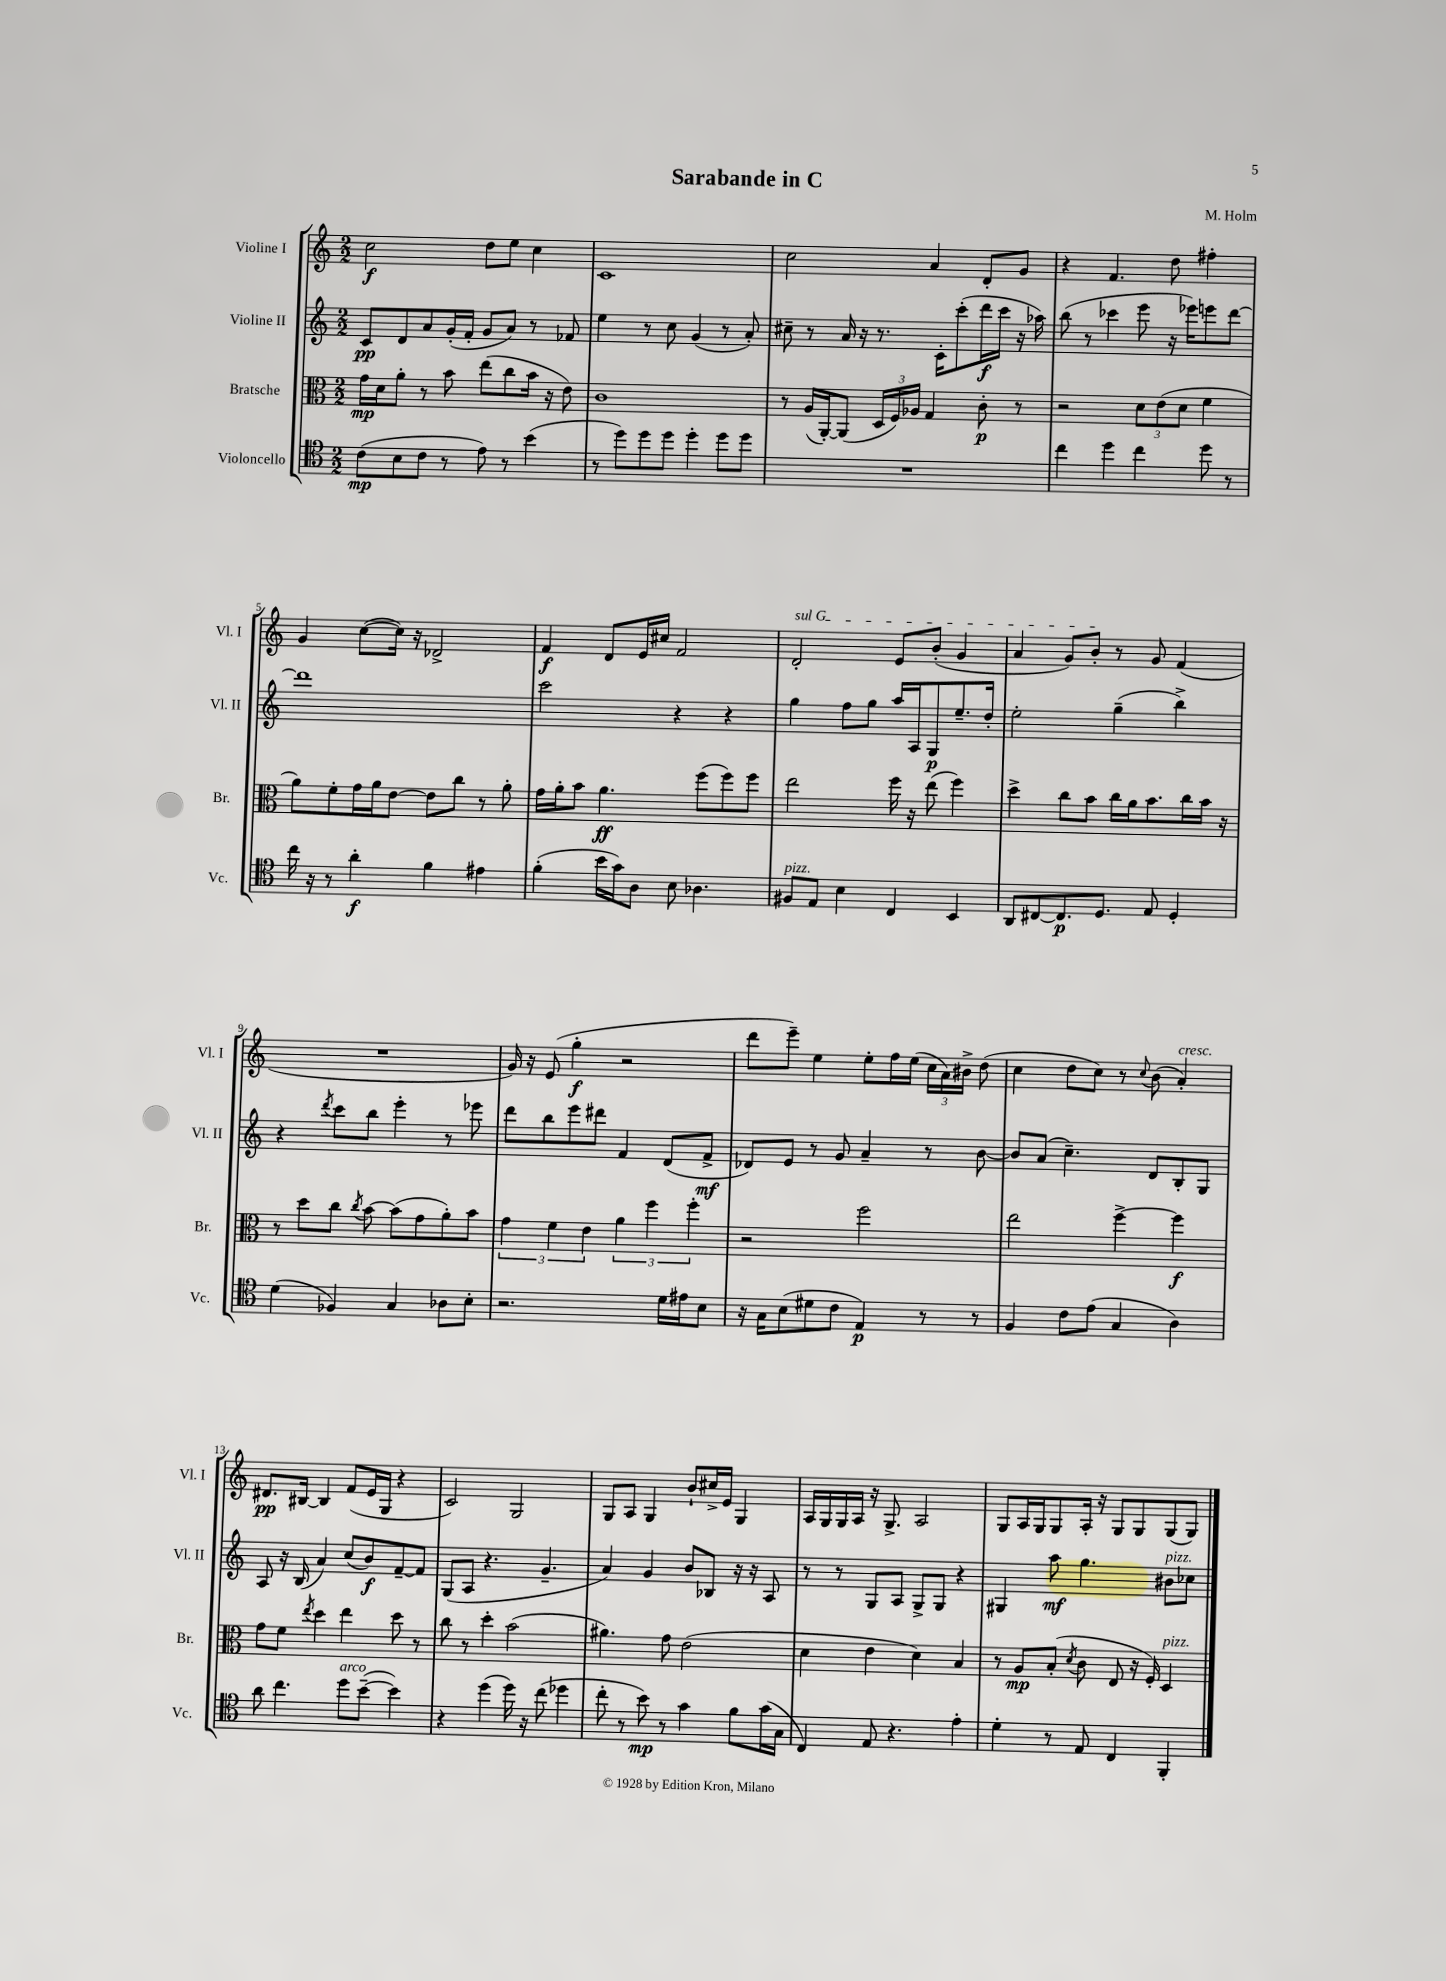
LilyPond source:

\header { title = "Sarabande in C" composer = "M. Holm" }
<<
\new StaffGroup <<
\new Staff = "s0" \with { instrumentName = "Violine I" shortInstrumentName = "Vl. I" } {
    \clef treble \key c \major \numericTimeSignature \time 2/2
    \autoBeamOff c''2\f d''8[ e''8] c''4 |
    c'1 |
    c''2 a'4 d'8[-. g'8] |
    r4 f'4. d''8 fis''4-. |
    g'4 c''8[~( c''16]) r16 des'2-> |
    f'4\f d'8[ e'16 cis''16] f'2 |
    \once \override TextSpanner.bound-details.left.text = \markup { \italic "sul G" } d'2-.\startTextSpan e'8[ b'8]-.( g'4 |
    a'4 g'8[) b'8]-.\stopTextSpan r8 g'8 f'4( |
    R1 |
    g'16) r16 e'8( g''4-.\f r2 |
    d'''8[ e'''8]--) e''4 e''8[-. f''16 e''16]( \tuplet 3/2 { c''16[ a'16) bis'16]-> } d''8( |
    c''4 d''8[ c''8]) r8 \appoggiatura { c''8 } b'8( a'4-.^\markup { \italic "cresc." }) |
    dis'8.[\pp bis16]~ bis4 f'8[( e'16 g16] r4 |
    c'2) g2 |
    g8[ a8] g4 b'8[-! cis''16-> e'16] g4 |
    a16[ g16 g16 a16] r16 g8.-> a2 |
    g8[ a16 g16 g8 a16]-. r16 g8[ g8 g8( g8]) \bar "|." |
}
\new Staff = "s1" \with { instrumentName = "Violine II" shortInstrumentName = "Vl. II" } {
    \clef treble \key c \major \numericTimeSignature \time 2/2
    \autoBeamOff c'8[\pp d'8 a'8 g'16-.( f'16]-. g'8[ a'8]) r8 fes'8 |
    e''4 r8 c''8 g'4( r8 a'8-.) |
    cis''8-- r8 a'16 r16 r8. c'16[-. c'''8-.( d'''16\f c'''16] r16 aes''16) |
    b''8( r8 ces'''4 e'''8 r16 ees'''16[) e'''8 d'''8]~ |
    d'''1 |
    c'''2 r4 r4 |
    g''4 f''8[ g''8] a''16[ a16 g8\p e''8.-- d''16]-. |
    e''2-. g''4--( b''4->) |
    r4 \acciaccatura { d'''8 } c'''8[ b''8] e'''4-. r8 ees'''8 |
    d'''8[ b''8 e'''8 dis'''8] f'4 d'8[( f'8]->\mf |
    des'8[) e'8] r8 g'8 a'4-- r8 b'8~ |
    b'8[ a'8]( c''4.--) d'8[ b8-. g8] |
    a8 r16 b16( a'4) c''8[( b'8\f) f'8~-- f'8] |
    g8[( a8] r4. g'4.-- |
    a'4) g'4 b'8[ bes8] r16 r16 a8 |
    r8 r8 g8[ a8] g8[-> g8] r4 |
    gis4 a''8\mf g''4. bis'8[^\markup { \italic "pizz." } ces''8] \bar "|." |
}
\new Staff = "s2" \with { instrumentName = "Bratsche" shortInstrumentName = "Br." } {
    \clef alto \key c \major \numericTimeSignature \time 2/2
    \autoBeamOff g'16[\mp d'16 a'8]-. r8 b'8 e''8[( c''8 b'16] r16 e'8) |
    c'1 |
    r8 a16[( a,16~-.) a,8]( \tuplet 3/2 { d16[ f16) aes16] } g4 c'8-.\p r8 |
    r2 \tuplet 3/2 { d'8[ e'8( d'8] } f'4 |
    a'8[) f'8-. g'16 a'16 e'8]~ e'8[ c''8] r8 a'8-. |
    g'16[ a'16-. b'8] a'4.\ff f''8[( f''8) f''8] |
    e''2 f''16 r16 e''8( f''4) |
    d''4-> c''8[ b'8] c''16[ a'16 b'8. c''16 b'16] r16 |
    r8 d''8[ c''8] \acciaccatura { c''8 } b'8~ b'8[( g'8 a'8-.) b'8] |
    \tuplet 3/2 { g'4 f'4 e'4 } \tuplet 3/2 { a'4 f''4 f''4-. } |
    r2 f''2 |
    e''2 f''4~-> f''4\f |
    g'8[ f'8] \acciaccatura { e''8 } d''4 e''4 d''8 r8 |
    c''8 r8 d''4-. b'2( |
    ais'4.) g'8 e'2( |
    d'4 e'4 d'4) b4 |
    r8 a8[\mp b8]-.( \acciaccatura { d'8 } c'8 e8 r16 f16-.) d4^\markup { \italic "pizz." } \bar "|." |
}
\new Staff = "s3" \with { instrumentName = "Violoncello" shortInstrumentName = "Vc." } {
    \clef tenor \key c \major \numericTimeSignature \time 2/2
    \autoBeamOff c'8[\mp( b8 c'8] r8 e'8) r8 b'4( |
    r8 d''8[) d''8 d''8] d''4-. d''8[ d''8] |
    R1 |
    c''4 d''4 c''4 d''8 r8 |
    c''16 r16 r8 a'4-.\f f'4 eis'4 |
    f'4-.( b'16[ g'16) a8] b8 aes4. |
    fis8[^\markup { \italic "pizz." } e8] b4 c4 b,4 |
    a,8[ cis8~ cis8.\p d8.] e8 d4-. |
    d'4( fes4) g4 aes8[ b8]-. |
    r2. d'16[ eis'16 b8] |
    r16 g16[ b8( dis'8 c'8] e4\p) r8 r8 |
    f4 c'8[ e'8]( g4 a4) |
    a'8 c''4. d''8[^\markup { \italic "arco" } b'8]~--( b'4) |
    r4 d''4( d''16) r16 c''8( des''4 |
    c''8-. r8 b'8\mp) r8 g'4 f'8[ g'16( g16] |
    c4) e8 r4. e'4-. |
    d'4-. r8 e8 c4 f,4-. \bar "|." |
}
>>
>>
